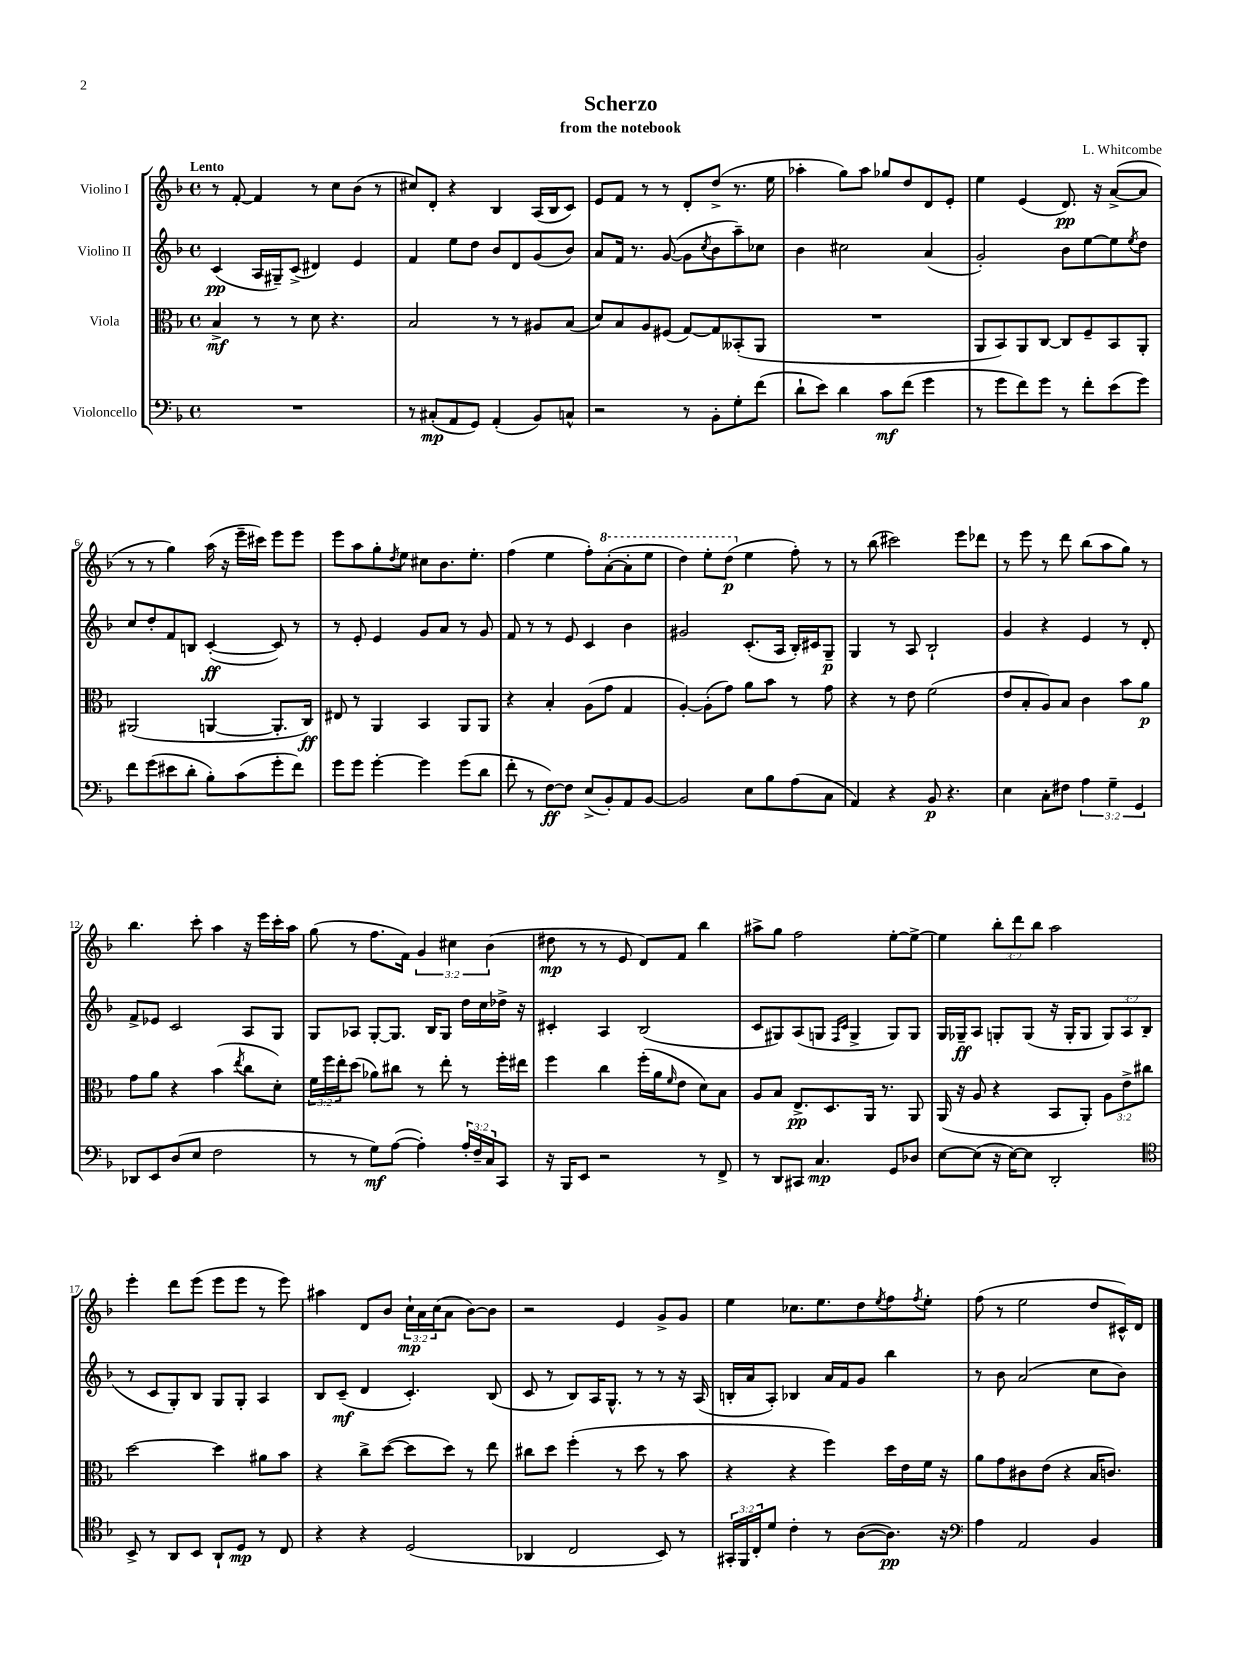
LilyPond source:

\header { title = "Scherzo" composer = "L. Whitcombe" subtitle = "from the notebook" }
<<
\new StaffGroup <<
\new Staff = "s0" \with { instrumentName = "Violino I" } {
    \clef treble \key f \major \defaultTimeSignature \time 4/4 \override Staff.TupletNumber.text = #tuplet-number::calc-fraction-text \tempo "Lento"
    r8 f'8~-. f'4 r8 c''8 bes'8( r8 |
    cis''8) d'8-. r4 bes4 a16( bes16 c'8) |
    e'8 f'8 r8 r8 d'8-. d''8->( r8. e''16 |
    aes''4-. g''8) aes''8 ges''8 d''8 d'8 e'8-. |
    e''4 e'4( d'8.\pp) r16 a'8~->( a'8 |
    r8 r8 g''4) a''16( r16 e'''16-- cis'''16) e'''8 e'''8 |
    e'''8 a''8 g''8-. \acciaccatura { d''8 } e''8 cis''8 bes'8. e''8.-. |
    f''4( e''4 f''8-.) \ottava #1 a''8~-.( a''8-. e'''8 |
    d'''4) e'''8-. d'''8\p( \ottava #0 e''4 f''8-.) r8 |
    r8 bes''8( cis'''2) e'''8 des'''8 |
    r8 e'''8 r8 d'''8 bes''8( a''8 g''8) r8 |
    bes''4. c'''8-. a''4 r16 e'''16 c'''16-. a''16 |
    g''8( r8 f''8. f'16) \tuplet 3/2 { g'4 cis''4 bes'4( } |
    dis''8\mp r8 r8 e'8 d'8) f'8 bes''4 |
    ais''8-> g''8 f''2 e''8~-. e''8~-> |
    e''4 \tuplet 3/2 { bes''8-. d'''8 bes''8 } a''2 |
    e'''4-. d'''8 e'''8( e'''8 e'''8 r8 e'''8) |
    ais''4 d'8 bes'8 \tuplet 3/2 { c''16-!\mp a'16 c''16( } a'8 bes'8~) bes'8 |
    r2 e'4 g'8-> g'8 |
    e''4 ces''8. e''8. d''8 \acciaccatura { e''8 } f''8 \acciaccatura { f''8 } e''8-. |
    f''8( r8 e''2 d''8 cis'16-^) d'16 \bar "|." |
}
\new Staff = "s1" \with { instrumentName = "Violino II" } {
    \clef treble \key f \major \defaultTimeSignature \time 4/4 \override Staff.TupletNumber.text = #tuplet-number::calc-fraction-text
    c'4\pp( a16 gis16--) c'8->( dis'4) e'4 |
    f'4 e''8 d''8 bes'8 d'8 g'8( bes'8) |
    a'8 f'16 r8. g'8~( g'8 \acciaccatura { c''8 } bes'8 a''8--) ces''8 |
    bes'4 cis''2 a'4( |
    g'2-.) bes'8 e''8~ e''8 \acciaccatura { e''8 } d''8 |
    c''8 d''8-. f'8 b8 c'4~-.\ff( c'8) r8 |
    r8 e'8-. e'4 g'8 a'8 r8 g'8 |
    f'8 r8 r8 e'8 c'4 bes'4 |
    gis'2 c'8.-.( a16 bes16-.) cis'16 g8--\p |
    g4 r8 a8 bes2-! |
    g'4 r4 e'4 r8 d'8-. |
    f'8-> ees'8 c'2 a8 g8 |
    g8 aes8 g8~-. g8. bes16 g8 d''16 c''16 des''16-> r16 |
    cis'4-. a4 bes2( |
    c'8 gis8) a8( g8 \grace { f16 c'16 } g4-> g8) g8 |
    g16 ges16--\ff a8 g8-. g8( r16 g16-. g8 \tuplet 3/2 { g8) a8 bes8( } |
    r8 c'8 g8-.) bes8 g8 g8-. a4 |
    bes8 c'8--\mf( d'4 c'4.-.) bes8( |
    c'8 r8 bes8) a16 g8.-^ r8 r8 r16 a16( |
    b16-. a'16 a8-.) bes4 a'16 f'16 g'8 bes''4 |
    r8 bes'8 a'2( c''8 bes'8) \bar "|." |
}
\new Staff = "s2" \with { instrumentName = "Viola" } {
    \clef alto \key f \major \defaultTimeSignature \time 4/4 \override Staff.TupletNumber.text = #tuplet-number::calc-fraction-text
    bes4->\mf r8 r8 d'8 r4. |
    bes2 r8 r8 ais8 bes8( |
    d'8) bes8 a8 fis8( g8~) g8 beses,8-.( a,8 |
    R1 |
    a,8 bes,8) a,8 c8~ c8 f8-- bes,8 a,8-. |
    ais,2( a,4~ a,8.-. c16\ff) |
    eis8 r8 a,4 bes,4 a,8 a,8 |
    r4 bes4-. a8( g'8 g4 |
    a4~-.) a8-.( g'8) a'8 bes'8 r8 g'8 |
    r4 r8 e'8 f'2( |
    e'8 bes8-. a8) bes8 c'4 bes'8 a'8\p |
    g'8 a'8 r4 bes'4( \acciaccatura { e''8 } c''8 d'8-.) |
    \tuplet 3/2 { f'16 f''16 e''16-. } d''8( aes'8) cis''8 r8 e''8-. r8 f''16-. eis''16 |
    f''4 c''4 f''16-.( a'16 \grace { f'16 } e'8 d'8) bes8 |
    a8 bes8 e8.->\pp d8. a,16 r8. a,8 |
    a,16( r16 a8 r4 bes,8 a,8-.) \tuplet 3/2 { a8 e'8-> cis''8 } |
    d''2~ d''4 ais'8 bes'8 |
    r4 c''8-> d''8~( d''8 d''8) r8 e''8 |
    cis''8 d''8 f''4-.( r8 d''8 r8 bes'8 |
    r4 r4 f''4) d''16 e'16 f'16 r16 |
    a'8 g'8 cis'8 e'8( r4 bes16 c'8.) \bar "|." |
}
\new Staff = "s3" \with { instrumentName = "Violoncello" } {
    \clef bass \key f \major \defaultTimeSignature \time 4/4 \override Staff.TupletNumber.text = #tuplet-number::calc-fraction-text
    R1 |
    r8 cis8-.\mp( a,8 g,8) a,4-.( bes,8) c8-^ |
    r2 r8 bes,8-. g8-. f'8( |
    d'8-! e'8) d'4 c'8\mf f'8( g'4 |
    r8 g'8 f'8) g'8 r8 f'8-. e'8( g'8) |
    f'8 g'8( eis'8 d'8-. bes8-.) c'8( g'8-. f'8) |
    g'8 g'8 g'4~-. g'4 g'8( d'8 |
    f'8-. r8 f8~\ff) f8 e8->( bes,8-.) a,8 bes,8~ |
    bes,2 e8 bes8 a8( c8 |
    a,4) r4 bes,8\p r4. |
    e4 c8-. fis8 \tuplet 3/2 { a4 g4-- g,4 } |
    des,8 e,8 d8( e8 f2 |
    r8 r8 g8\mf) a8~( a4-.) \tuplet 3/2 { a16-. f16-- c16 } c,8 |
    r16 bes,,16 e,8 r2 r8 f,8-> |
    r8 d,8 cis,8 c4.\mp g,8 des8 |
    e8~ e8( r16 e16~) e8 d,2-. |
    \clef tenor bes,8-> r8 a,8 bes,8 a,8-! d8\mp r8 c8 |
    r4 r4 d2( |
    aes,4 c2 bes,8) r8 |
    \tuplet 3/2 { gis,16-. f,16 c16-. } d'8 c'4-. r8 a8~( a8.\pp) r16 |
    \clef bass a4 a,2 bes,4 \bar "|." |
}
>>
>>
